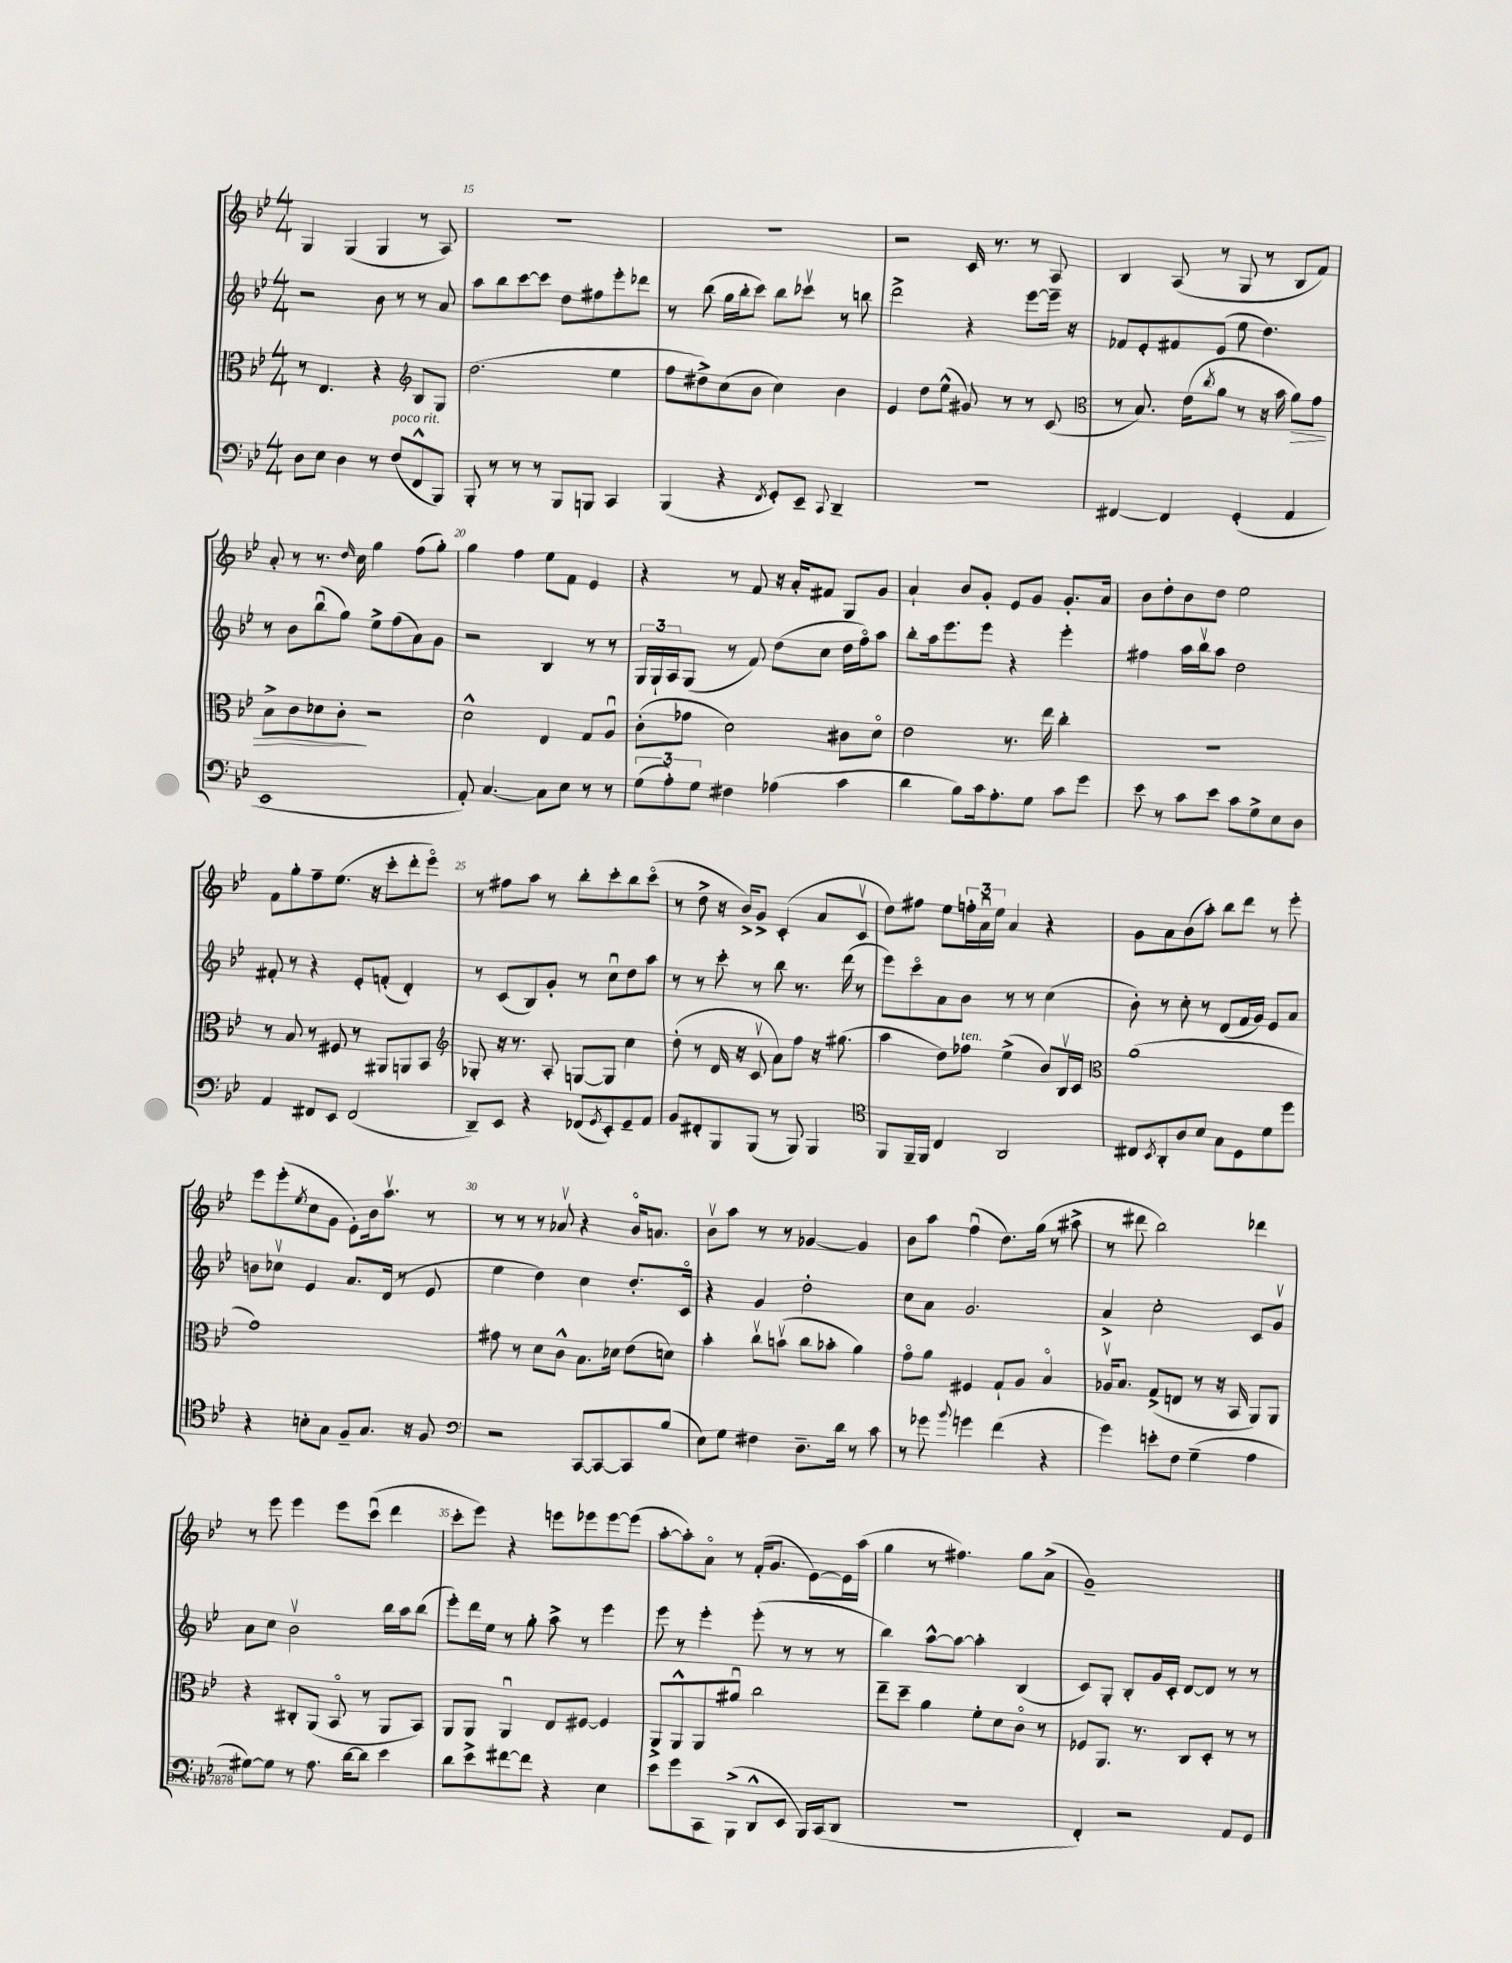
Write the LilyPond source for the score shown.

<<
\new StaffGroup <<
\new Staff = "s0" {
    \clef treble \key bes \major \numericTimeSignature \time 4/4
    g4 g4( g4 r8 a8) |
    R1 |
    r1 |
    r2 c'16 r8. r8 a8 |
    bes4 a8( r8 g8 r8 bes8 f'8) |
    a'8-. r8 r8. \grace { d''16 } c''16 g''4 f''8( g''8-.) |
    g''4 f''4 ees''8 f'8 ees'4 |
    r4 r8 f'8 r16 a'16-. fis'8 g8 g'8 |
    a'4-! bes'8 g'8-. ees'8 g'8 g'8.-. a'16 |
    bes'8 d''8-. bes'8 d''8 ees''2 |
    f'8 g''8-. f''8-- ees''8.( r16 c'''8-. d'''8-. ees'''8\flageolet) |
    r8 fis''8 a''8 r8 bes''8-. c'''8-. bes''8 c'''8\flageolet( |
    r8 d''8-> r16 bes'16->) g'8-> c'4-.( a'8 c'8\upbow |
    d''8) fis''8 ees''8 \tuplet 3/2 { f''16-. a'16\downbow ees''16 } a'4 r4 |
    g'8 a'8 bes'8( a''8-.) bes''8 d'''8 r8 ees'''8-. |
    ees'''8 ees'''8-.( \acciaccatura { ees''8 } c''8 g'8 ees'8-.) bes'16 a''8.\upbow r8 |
    r8 r8 r8 aes'8\upbow r4 bes'16\flageolet a'8. |
    bes'8\upbow a''8 r8 r8 ges'4~ ges'4 |
    bes'8 a''8 f''4\downbow( d''8.) g''16( r8 ais''8-> |
    r8 dis'''8 bes''2) des'''4 |
    r8 ees'''8 ees'''4 ees'''8 c'''8\downbow( d'''4 |
    c'''8-. ees'''8) r4 e'''8 ees'''8 ees'''8~ ees'''8( |
    a''8~-. a''8-.) a'8\flageolet r8 f'16-.( g'8. ees'8~) ees'16 a''16( |
    g''4 r8 fis''4.) g''8 a'8->( |
    g'1--) \bar "|." |
}
\new Staff = "s1" {
    \clef treble \key bes \major \numericTimeSignature \time 4/4
    r2 bes'8 r8 r8 a'8 |
    a''8 bes''8 c'''8~ c'''8 d''8 fis''8 ees'''8-. des'''8 |
    r8 bes''8( g''16 bes''16-. c'''8) bes''8 ces'''8\upbow r8 b''8 |
    d'''2-> r4 ees'''8~ ees'''16-- r16 |
    fes'8 ees'8-. fis'8 ees'8( ees''8 d''4.) |
    r8 bes'8 bes''8\downbow( g''8) ees''8-> f''8( a'8) g'8 |
    r2 bes4 r8 r8 |
    \tuplet 3/2 { g16 g16-! a16 } g8( r8 f'8) d''8( c''8 d''16 f''16\flageolet) a''8 |
    bes''8-. a''16 ees'''8. ees'''8 r4 ees'''4-. |
    fis''4 a''16 bes''16\upbow a''8 d''2 |
    fis'8-. r8 r4 ees'8-. f'8-.( d'4-.) |
    r8 c'8( bes8) g'8-. r8 c''8\downbow d''8 a''8 |
    r8 r8 c'''8-. r8 bes''8 r8. d'''16( r8 |
    ees'''8) c'''8\flageolet a'8 bes'8 r8 r8 c''4( |
    bes'8-.) r8 c''8-. r8 d'8( f'16 g'16) ees'8 a'8 |
    b'8 ces''8\upbow ees'4 a'8. d'16( r8 ees'8 |
    ees''4 d''4) c''4 d''8.-. c'16\flageolet |
    r4 g'4 d''2-. |
    c''8 a'8 g'2. |
    a'4-> c''2-. c'8 g'8\upbow |
    a'8 c''8 bes'2\upbow bes''16 a''16 bes''8( |
    ees'''8-.) d'''16 ees''16 r8 g''8-. a''8-> r8 ees'''4 |
    ees'''8 r8 ees'''4-. ees'''8-.( r8 r8 r8 |
    bes''4) a''8~-^ a''8~ a''4-. bes4( |
    c'8) g8-. bes8-. g'16 c'16-. d'8~ d'8 r8 r8 \bar "|." |
}
\new Staff = "s2" {
    \clef alto \key bes \major \numericTimeSignature \time 4/4
    r8 ees4. r4 \clef treble bes8 g8 |
    d''2.( ees''4 |
    f''8 dis''8->) c''8( bes'8 c''4) bes'4 |
    ees'4 d''8 ees''8-^( gis'8) r8 r8 c'8( |
    \clef alto r8 bes8.) ees'16( \acciaccatura { c''8 } a'8 r8 r16 bes'16 a'8\>) g'8 |
    bes8-> c'8 des'8 c'8-.\! r2 |
    d'2-^ ees4 g8 a8\downbow |
    c'8-.( ges'8 d'2) cis'8 d'8\flageolet |
    ees'2 r8. ees''16 c''4-. |
    R1 |
    r8 bes8 r8 fis8 r8 ais,8 a,8 bes,8 |
    \clef treble ges8-. r16 r8. a8-. g8~ g8 c''4 |
    d''8-.( r8 d'16 r16 c'8\upbow a'8) f''8 r16 gis''8.( |
    a''4 d''8) fes''8^\markup { \italic "ten." } ees''4->( bes'8) bes16\upbow c'16 |
    \clef alto a'1( |
    g'1) |
    gis'8 r8 d'8 c'8-^ bes8. des'16 ees'8( d'8) |
    bes'4-. c''8\upbow b'8\upbow( c''8 bes'8-. a'4) |
    g'8\flageolet a'8 fis4 g8-! a8 bes4\flageolet |
    aes16\upbow bes8. g8->( e8 r8 r16 bes,16 a,8) a,8 |
    r4 cis8-. a,8( bes,8\flageolet r8 a,8 bes,8) |
    a,8 a,8 a,4\downbow ees8 fis8~ fis4 |
    a,8-> a,8-^ a,8 ais'8\downbow c''2 |
    ees''8-- d''8-- a'4 f'8-. d'8 c'8\flageolet r8 |
    fes8 a,8. r8. c8 d8-. r8 r8 \bar "|." |
}
\new Staff = "s3" {
    \clef bass \key bes \major \numericTimeSignature \time 4/4
    d8 ees8 d4 r8 f8^\markup { \italic "poco rit." }( f,8-^ bes,,8) |
    bes,,8-. r8 r8 r8 bes,,8 b,,8 c,4 |
    bes,,4( r4 \acciaccatura { f,8 } g,8-.) ees,8-- \appoggiatura { c,8 } d,4-- |
    R1 |
    fis,4~ fis,4 g,4-.( a,4 |
    ees,1 |
    a,8-.) c4.~ c8 ees8 r8 r8 |
    \tuplet 3/2 { g8( a8-.) g8 } fis4 aes4( c'4 |
    d'4 bes8) c'16 a8.-. g8 c'8 g'8 |
    ees'8 r8 c'8 ees'8 c'8 g8-> ees8 d8 |
    a,4 fis,8 ees,8 fis,2( |
    d,8--) ees,8 r4 fes,8( \acciaccatura { g,8 } ees,8-.) g,8-- a,8 |
    bes,8 fis,8-. bes,,8 bes,,8( r8 bes,,8) bes,,4 |
    \clef tenor f,8 f,16-- f,16 c4 a,2 |
    cis8 \acciaccatura { bes,8 } a,8-. a8 bes8 g8 d8 d'8 d''8 |
    r4 b8-. g8 f8-- g8. r16 f8 |
    \clef bass r2 c,8~ c,8~ c,8 bes8( |
    ees8) g8 fis4 d8.-- d'16 r8 c'8 |
    r8 ges'8 \appoggiatura { bes'8 } g'4 f'4( r4 |
    g'4) e'8-. f8 g4--( a4 |
    gis8~) gis8 r8 a8. d'16~ d'8 ees'4 |
    d'8 ees'8-> fis'8~ fis'8 r4 ees4 |
    ees'8 g'8 c,8 bes,,8->( d,8-^ ees,8 bes,,16) c,16( d,8 |
    R1 |
    f,4-.) r2 a,8 g,8 \bar "|." |
}
>>
>>
\layout { \context { \Score currentBarNumber = #14 \override BarNumber.break-visibility = ##(#f #t #t) barNumberVisibility = #(every-nth-bar-number-visible 5) } }
